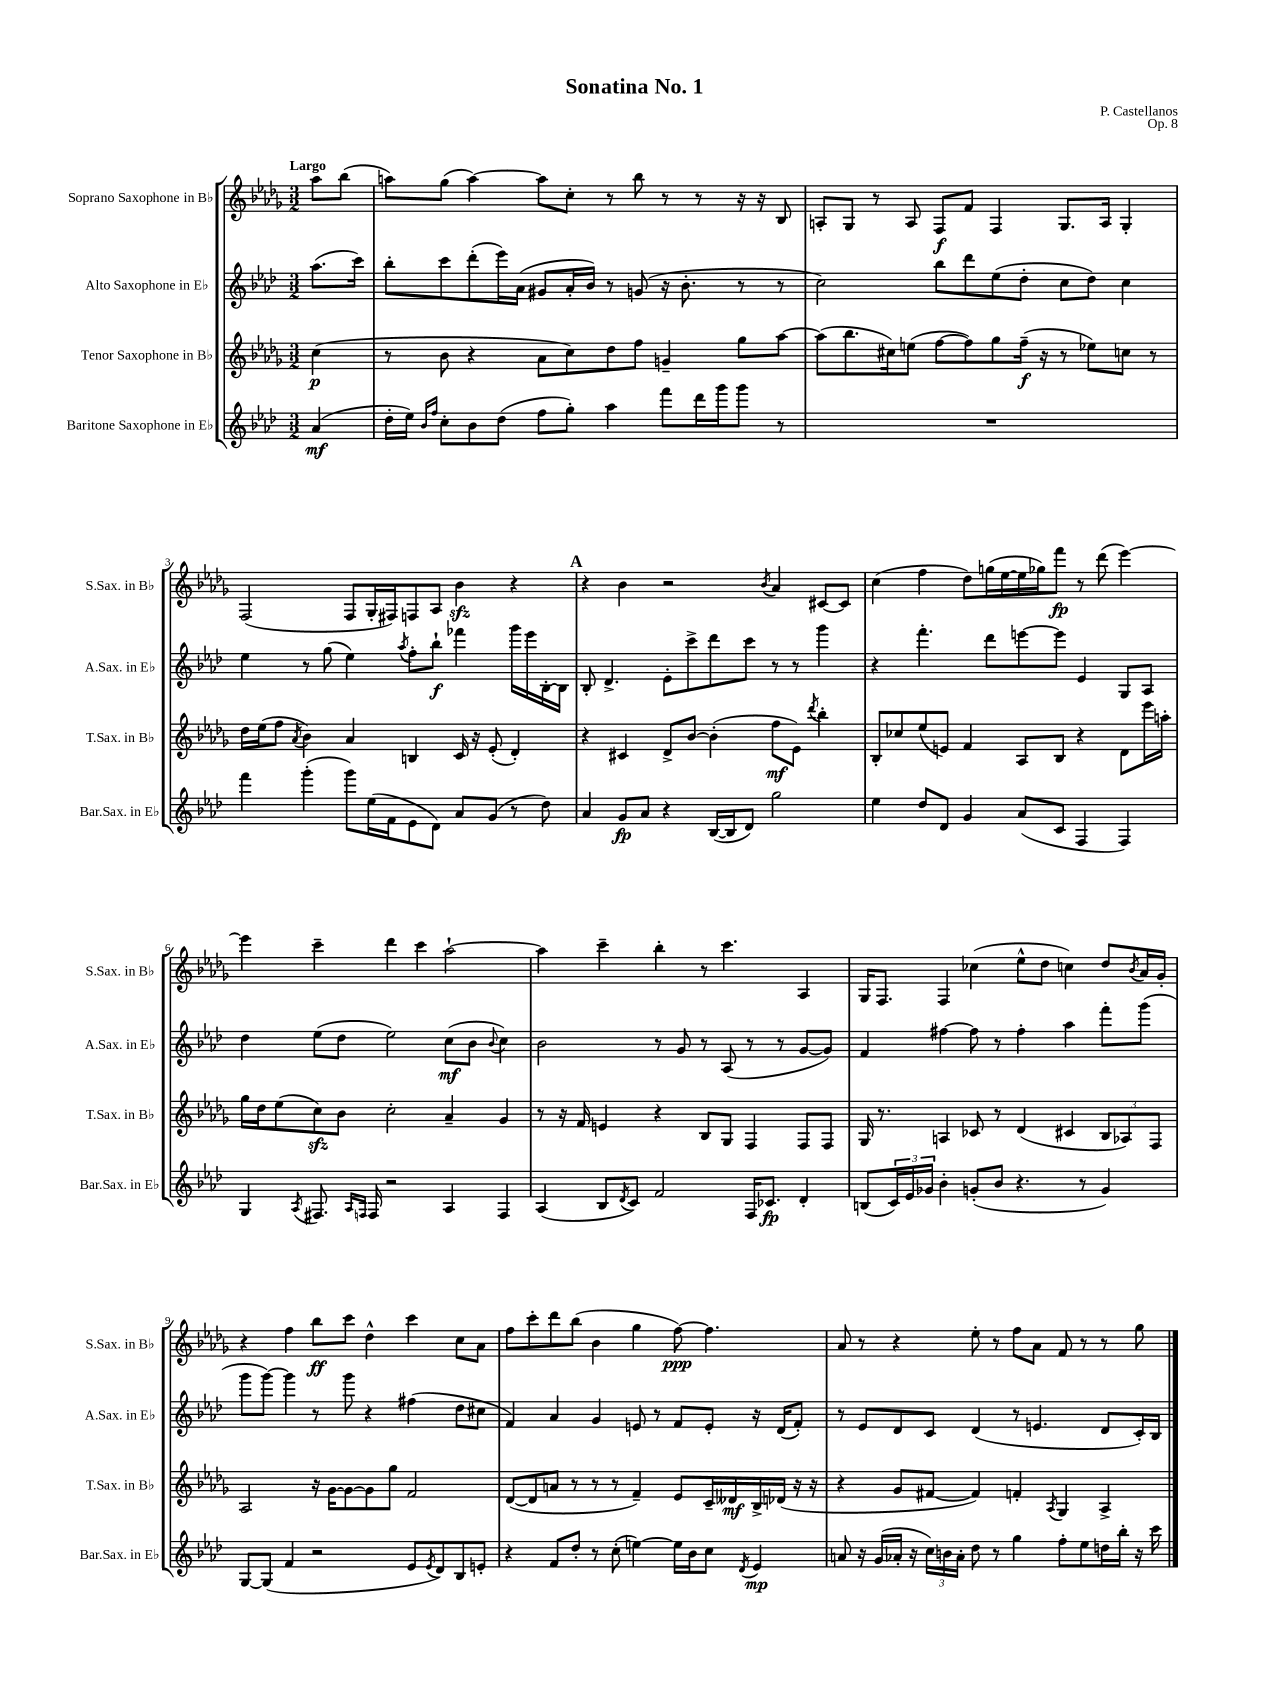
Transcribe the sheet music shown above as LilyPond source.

\header { title = "Sonatina No. 1" composer = "P. Castellanos" opus = "Op. 8" }
<<
\new StaffGroup <<
\new Staff = "s0" \with { instrumentName = "Soprano Saxophone in Bb" shortInstrumentName = "S.Sax. in Bb" } {
    \clef treble \key des \major \numericTimeSignature \time 3/2 \partial 4 \tempo "Largo"
    aes''8 bes''8( |
    a''8) ges''8( a''4~) a''8 c''8-. r8 bes''8 r8 r8 r16 r16 bes8 |
    a8-. ges8 r8 a8 f8\f f'8 f4 ges8. a16 ges4-. |
    f2( f8 ges16-. fis16) f8 aes8 bes'4\sfz r4 |
    \mark \markup { \bold "A" } r4 bes'4 r2 \acciaccatura { bes'8 } aes'4 cis'8~ cis'8 |
    c''4( f''4 des''8) g''16( ees''16~ ees''16 ges''16) f'''8\fp r8 des'''8( ees'''4~) |
    ees'''4 c'''4-- des'''4 c'''4 aes''2~-! |
    aes''4 c'''4-- bes''4-. r8 c'''4. aes4 |
    ges16 f8. f4 ces''4( ees''8-^ des''8 c''4) des''8 \acciaccatura { bes'8 } aes'16 ges'16-. |
    r4 f''4 bes''8\ff c'''8 des''4-^ c'''4 c''8 aes'8 |
    f''8 c'''8-. des'''8 bes''8( bes'4 ges''4 f''8~\ppp) f''4. |
    aes'8 r8 r4 ees''8-. r8 f''8 aes'8 f'8 r8 r8 ges''8 \bar "|." |
}
\new Staff = "s1" \with { instrumentName = "Alto Saxophone in Eb" shortInstrumentName = "A.Sax. in Eb" } {
    \clef treble \key aes \major \numericTimeSignature \time 3/2 \partial 4
    aes''8.( c'''16) |
    bes''8-. c'''8 des'''8-.( ees'''16) aes'16( gis'8 aes'16-. bes'16) r8 g'8( r16 bes'8.-. r8 r8 |
    c''2) bes''8 des'''8 ees''8( des''8-. c''8 des''8) c''4 |
    ees''4 r8 g''8( ees''4) \acciaccatura { aes''8 } f''8-. bes''8-!\f fes'''4 g'''16 ees'''16 bes16~-. bes16 |
    \mark \markup { \bold "A" } bes8-. des'4.-> ees'8-. c'''8-> des'''8 c'''8 r8 r8 g'''4 |
    r4 f'''4.-. des'''8 e'''8~ e'''8 ees'4 g8 aes8 |
    des''4 ees''8( des''8 ees''2) c''8\mf( bes'8 \appoggiatura { bes'8 } c''4) |
    bes'2 r8 g'8 r8 aes8( r8 r8 g'8~ g'8) |
    f'4 fis''4~ fis''8 r8 fis''4-. aes''4 f'''8-. g'''8( |
    g'''8 g'''8~) g'''4 r8 g'''8 r4 fis''4( des''8 cis''8 |
    f'4) aes'4 g'4 e'8 r8 f'8 e'8-. r16 des'16( f'8-.) |
    r8 ees'8 des'8 c'8 des'4( r8 e'4. des'8 c'16-.) bes16 \bar "|." |
}
\new Staff = "s2" \with { instrumentName = "Tenor Saxophone in Bb" shortInstrumentName = "T.Sax. in Bb" } {
    \clef treble \key des \major \numericTimeSignature \time 3/2 \partial 4
    c''4\p( |
    r8 bes'8 r4 aes'8 c''8) des''8 f''8 g'4-- ges''8 aes''8~ |
    aes''8( bes''8. cis''16) e''8( f''8~ f''8) ges''8 f''16--\f( r16 r8 ees''8) c''8 r8 |
    des''16 ees''16( f''8 \acciaccatura { aes'8 } bes'4) aes'4 b4 c'16 r16 ees'8-.( des'4-.) |
    \mark \markup { \bold "A" } r4 cis'4 des'8-> bes'8~ bes'4-.( f''8\mf ees'8) \acciaccatura { des'''8 } bes''4-. |
    bes8-. ces''8 ees''8( e'8) f'4 aes8 bes8 r4 des'8 ees'''16 a''16-. |
    ges''16 des''16 ees''8( c''8\sfz) bes'8 c''2-. aes'4-- ges'4 |
    r8 r16 f'16 e'4 r4 bes8 ges8 f4 f8 f8 |
    ges16 r8. a4 ces'8 r8 des'4( cis'4 \tuplet 3/2 { bes8 aes8) f8 } |
    aes2 r16 ges'16~ ges'8~ ges'8 ges''8 f'2 |
    des'8~( des'8 a'8 r8 r8 r8 f'4--) ees'8 c'16-- deses'16\mf bes16-> des'16( r16 r16 |
    r4 ges'8 fis'8~ fis'4) f'4-. \acciaccatura { aes8 } ges4 aes4-> \bar "|." |
}
\new Staff = "s3" \with { instrumentName = "Baritone Saxophone in Eb" shortInstrumentName = "Bar.Sax. in Eb" } {
    \clef treble \key aes \major \numericTimeSignature \time 3/2 \partial 4
    aes'4\mf( |
    des''16-. ees''16) \grace { bes'16 f''16 } c''8-. bes'8 des''8( f''8 g''8-.) aes''4 f'''8 des'''16 g'''16 g'''8 r8 |
    R1. |
    f'''4 g'''4-.( g'''8) ees''16( f'16 ees'8 des'8) aes'8 g'8( r8 des''8) |
    \mark \markup { \bold "A" } aes'4 g'8\fp aes'8 r4 bes16~( bes16 des'8) g''2 |
    ees''4 des''8 des'8 g'4 aes'8( c'8 f4 f4) |
    g4 \acciaccatura { aes8 } fis8. \grace { aes16 f16 } f16 r2 aes4 f4 |
    aes4( bes8 \acciaccatura { des'8 } c'8) f'2 f16 ces'8.\fp des'4-. |
    b8( \tuplet 3/2 { c'16) ees'16 ges'16 } bes'4-. g'8-.( bes'8 r4. r8 g'4) |
    g8~ g8( f'4 r2 ees'8 \acciaccatura { ees'8 } des'8) bes8 e'8-. |
    r4 f'8 des''8-. r8 c''8-.( e''4~) e''16 bes'16 c''8 \acciaccatura { des'8 } ees'4\mp |
    a'8 r16 g'16( aes'16-. r16 \tuplet 3/2 { c''16) b'16 aes'16-. } des''8 r8 g''4 f''8-. ees''8 d''16 bes''16-. r16 c'''16 \bar "|." |
}
>>
>>
